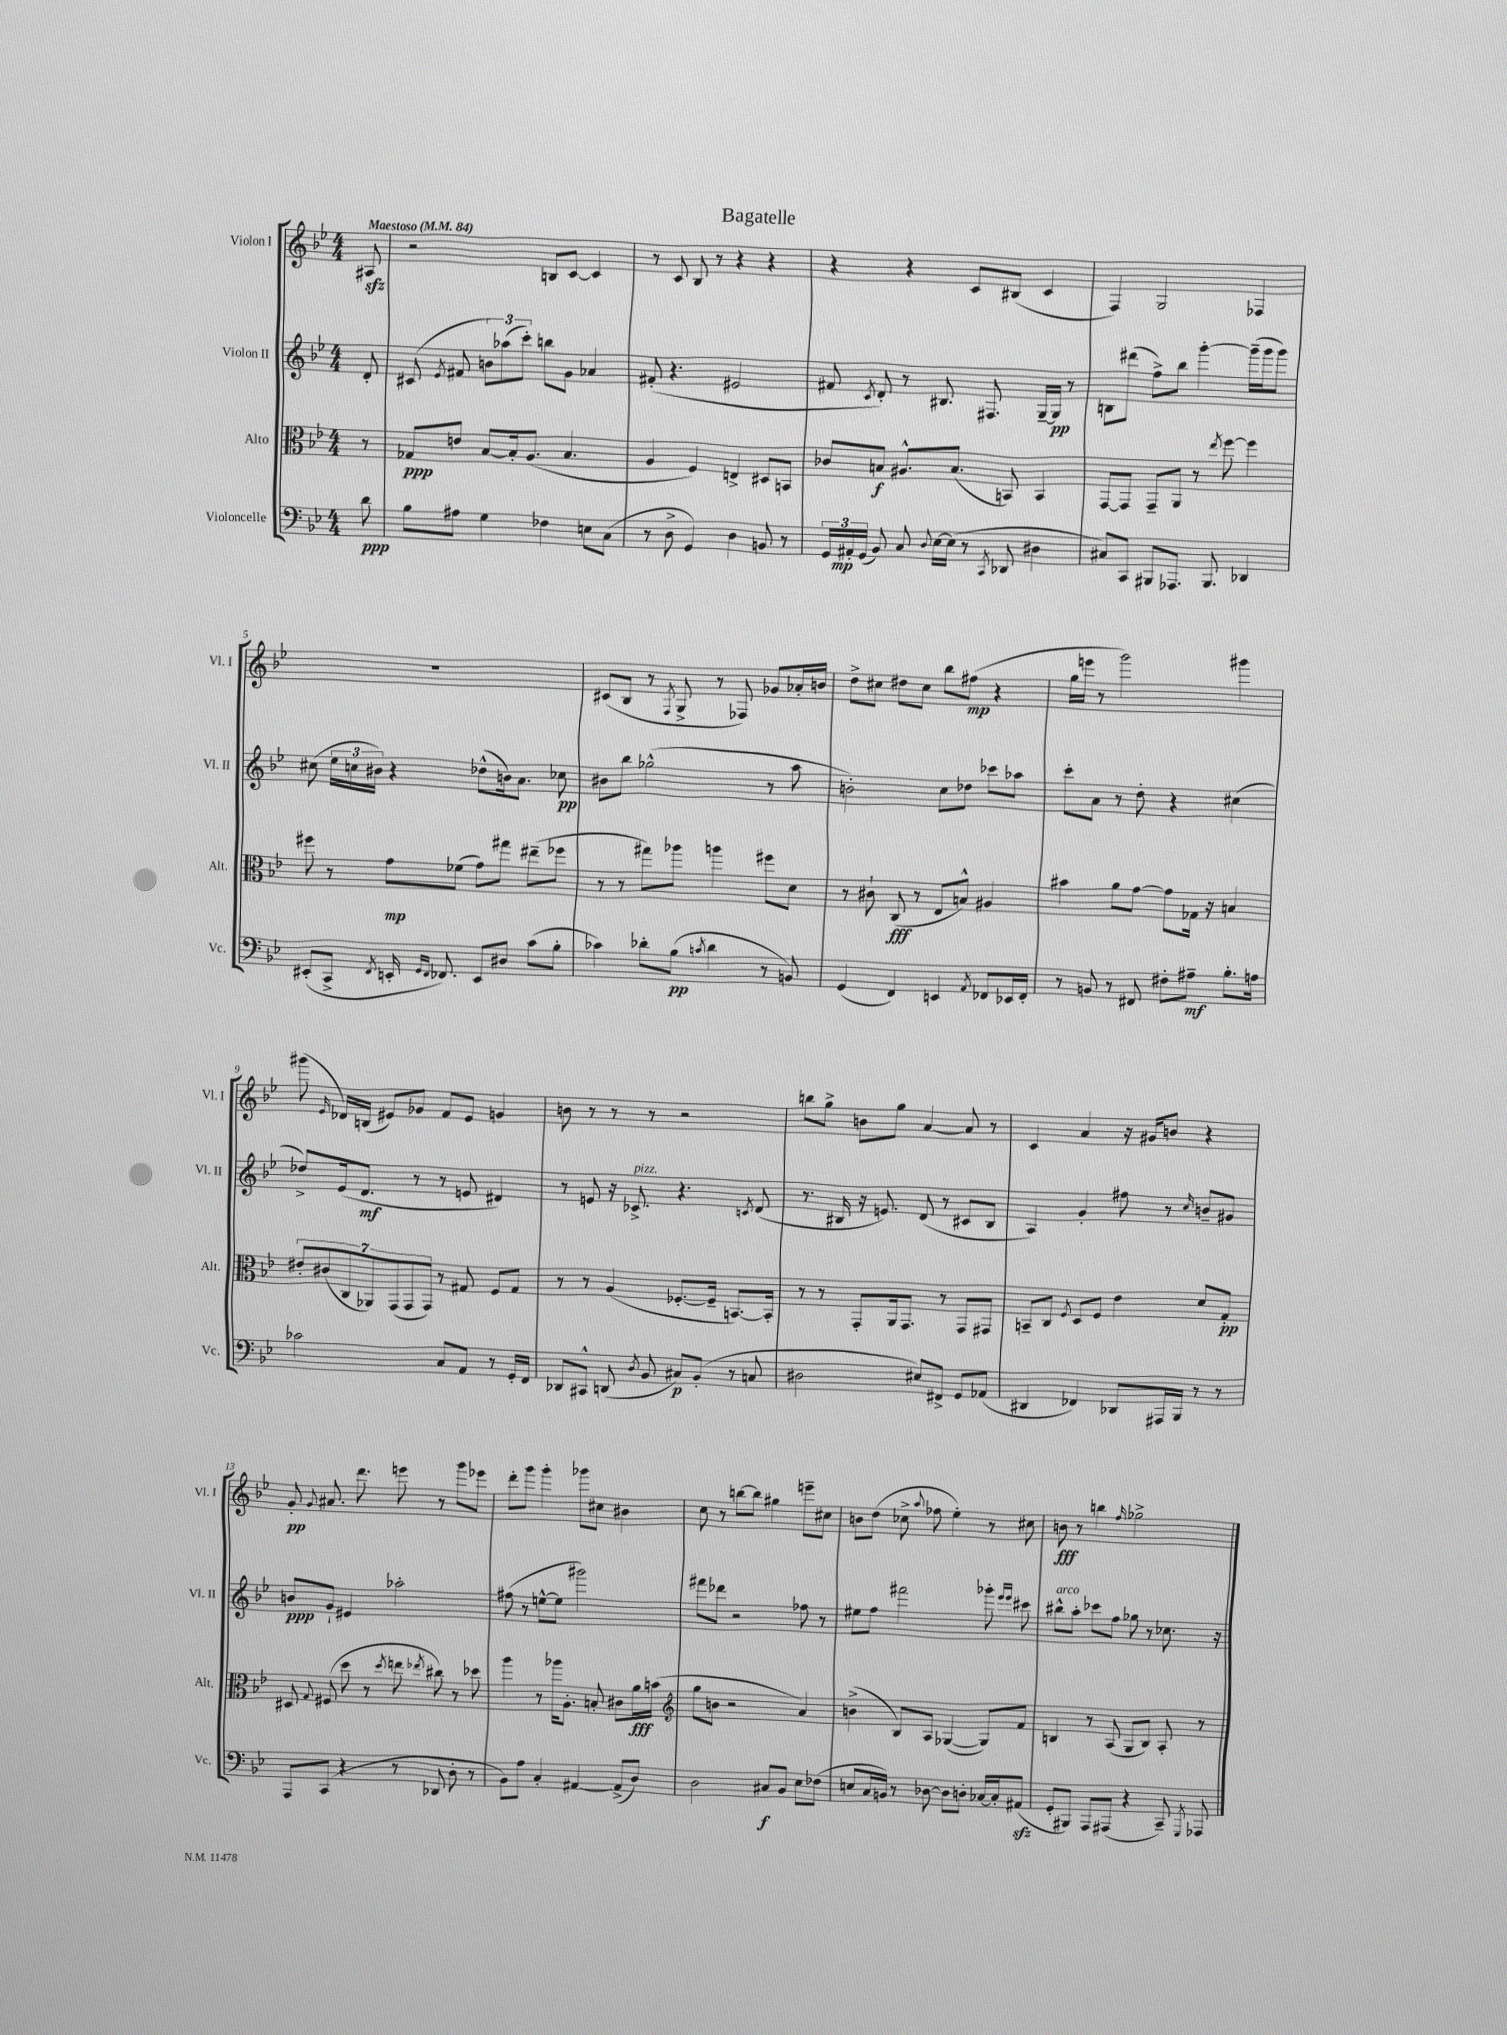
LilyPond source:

\header { title = "Bagatelle" }
<<
\new StaffGroup <<
\new Staff = "s0" \with { instrumentName = "Violon I" shortInstrumentName = "Vl. I" } {
    \clef treble \key bes \major \numericTimeSignature \time 4/4 \partial 8 \tempo "Maestoso" 4 = 84
    \autoBeamOff ais8\sfz |
    r2 b8[ c'8]~ c'4 |
    r8 c'8 bes8 r8 r4 r4 |
    r4 r4 c'8[ bis8]( c'4 |
    f4) g2 fes4 |
    R1 |
    cis'8[( bes8] r8 \acciaccatura { f8 } g8-> r8 fes8) ges'8[ aes'16-. b'16] |
    d''8[-> cis''8] dis''8[ cis''8] bes''8[ fis''8]\mp( r4 |
    g''16[ e'''16] r8 g'''2) gis'''4 |
    gis'''8( \grace { ees'16 } des'16[) b16]( eis'8[) ges'8] f'8[ eis'8] g'4 |
    b'8 r8 r8 r8 r2 |
    b''8[ g''8]-> b'8[ g''8] a'4~ a'8 r8 |
    c'4 a'4 r16 gis'16[ b'8] r4 |
    g'8-.\pp \appoggiatura { g'8 } ais'8. d'''8. e'''8 r8 g'''8[ ees'''8] |
    d'''8[-. g'''8] g'''4-. ges'''8[ cis''8] bis'4 |
    c''8 r8 b''8[~ b''8] gis''4 e'''8[-- cis''8] |
    b'8[ d''8]( ces''8-> \appoggiatura { a''8 } fes''8 ees''4-.) r8 cis''8 |
    b'8\fff r8 b''4 \grace { f''16 } ges''2-> \bar "|." |
}
\new Staff = "s1" \with { instrumentName = "Violon II" shortInstrumentName = "Vl. II" } {
    \clef treble \key bes \major \numericTimeSignature \time 4/4 \partial 8
    \autoBeamOff d'8-. |
    cis'8( \acciaccatura { ees'8 } fis'8 \tuplet 3/2 { b'8[) aes''8( c'''8]-.) } b''8[ g'8] aes'4 |
    fis'8-.( r4. eis'2 |
    fis'8 \acciaccatura { c'8 } d'8-.) r8 bis8. fis8. g16[~-- g16]\pp r8 |
    b8[ dis'''8]( f''8[->) bes''8] g'''4~-. g'''16[--( g'''16 g'''8]) |
    cis''8( \tuplet 3/2 { ees''16[ c''16 bis'16]) } r4 des''8[-^( b'16) a'8.] ces''8\pp |
    bis'8[ bes''8] ges''2-^( r8 a''8 |
    b'2-.) c''8[ des''8] ces'''8[ aes''8] |
    c'''8[-. a'8] r8 d''8-. r4 cis''4( |
    des''8[->) ees'16( d'8.]\mf r8 r8 e'8 dis'4) |
    r8 e'8 r16 ces'8.->^\markup { \italic "pizz." } r4. \acciaccatura { c'8 } d'8( |
    r8. bis16 r16 e'8.) d'8( r8 cis'8[ bis8] |
    a4) g'4-. fis''8 r8 \grace { c''16 } b'8[-- gis'8] |
    b'8[\ppp g'8]-! eis'4 aes''2-. |
    fis''8( r8 e''8[~-^ e''8] gis'''2) |
    fis'''8[ des'''8] r2 fes''8 r8 |
    eis''8[ f''8] fis'''2 ges'''8-. \grace { ees'''16[ ees'''16] } cis'''8 |
    bis''8[-^^\markup { \italic "arco" } a''8]-. ces'''8[ f''8] ges''8 r8 ces''8. r16 \bar "|." |
}
\new Staff = "s2" \with { instrumentName = "Alto" shortInstrumentName = "Alt." } {
    \clef alto \key bes \major \numericTimeSignature \time 4/4 \partial 8
    \autoBeamOff r8 |
    ges8[\ppp e'8] bes8[~ bes16-. a8.]( bes4. |
    a4 f4) e4-> dis8[ b,8] |
    ces'8[ b8]\f ais8.[-^ b8.]( b,8) b,4 |
    g,8[~ g,8] g,8[-- a,8] r8 \acciaccatura { ees''8 } f''8~ f''4 |
    fis''8 r8 g'8[\mp fes'8]( g'8[) gis''8] eis''8[--( fes''8] |
    r8 r8 gis''8[) aes''8] a''4 fis''8[ d'8] |
    r8 cis'8-! c8\fff( r8 ees8[ b8]-^) ais4 |
    bis'4 a'8[ g'8]~ g'8[ ges16] r16 b4 |
    \tuplet 7/4 { eis'8[-. cis'8( c8 aes,8) g,8( g,8 g,8]) } r8 gis8 f8[ gis8] |
    r8 r8 a4( fes8.[~-. fes16]-- b,8.[~) b,16]-. |
    r8 r8 g,8[-. a,16 g,8.] r8 g,8[ gis,8] |
    b,8[-- c8] \acciaccatura { f8 } d8[ f8] ees'4 d'8[ g8]-.\pp |
    dis8 \appoggiatura { g8 } fis8( d''8 r8 \acciaccatura { d''8 } e''8 \acciaccatura { ees''8 } cis''8) r8 des''8 |
    a''4 r8 aes''16[ a8.]-. b8-. cis'8[ a'16\fff b'16]( |
    \clef treble g''8[ b'8] r2 a'4) |
    b'4->( bes8[) a8] ges4~( ges8[) f'8] |
    b4 r8 a8( g8[ b8]) a8-. r8 \bar "|." |
}
\new Staff = "s3" \with { instrumentName = "Violoncelle" shortInstrumentName = "Vc." } {
    \clef bass \key bes \major \numericTimeSignature \time 4/4 \partial 8
    \autoBeamOff d'8\ppp |
    bes8[ ais8] g4 fes4 e8[ c8]( |
    r8 d8-> g,4) d4 b,8 r8 |
    \tuplet 3/2 { g,16[ ais,16-.\mp g,16]( } bes,8) c8 \appoggiatura { d8 } ees16[~ ees16]( r8 \acciaccatura { c,8 } des,8 dis4 |
    cis8[) c,8] bis,,8[ aes,,8.] bis,,8. des,4 |
    eis,8[-.( c,8]-> \acciaccatura { f,8 } e,16-. \grace { g,16[ f,16] } fes,8.) e,8[ dis8] c'8[( bes8]-. |
    ces'4) des'8[-. bes8]\pp( \acciaccatura { c'8 } des'4 r8 b,8) |
    g,4( f,4) e,4 \acciaccatura { a,8 } fes,8[ ees,16 fes,16]-. |
    r8 b,8 r8 fis,8 fis8[-. ais8]--\mf bes8.[-. a16] |
    ces'2 c8[ a,8] r8 g,16[-. f,16] |
    des,8[ cis,8]-^ d,8( \acciaccatura { d8 } bes,8 cis8[\p) bes,8]-.( r8 c8 |
    dis2 eis8[) fis,8]-> g,8[ aes,8]( |
    dis,4 fes,4) des,8[ ais,,16 bes,,16] r8 r8 |
    a,,8[ c,8]( r4 r8 des,8 d8-. r8 |
    bes,8[) a8] c4-. ais,4~ ais,8[->( d8]) |
    d2 cis8[\f bes,8] ees8[ fes8]( |
    e8[ c16 b,16]) r8 des8~ des8[ d8]-. ces16[~ ces16-. ais,8]\sfz( |
    g,8[-. bis,,8]) a,,8[ ais,,8]( r4 c,8--) \acciaccatura { g,,8 } aes,,8 \bar "|." |
}
>>
>>
